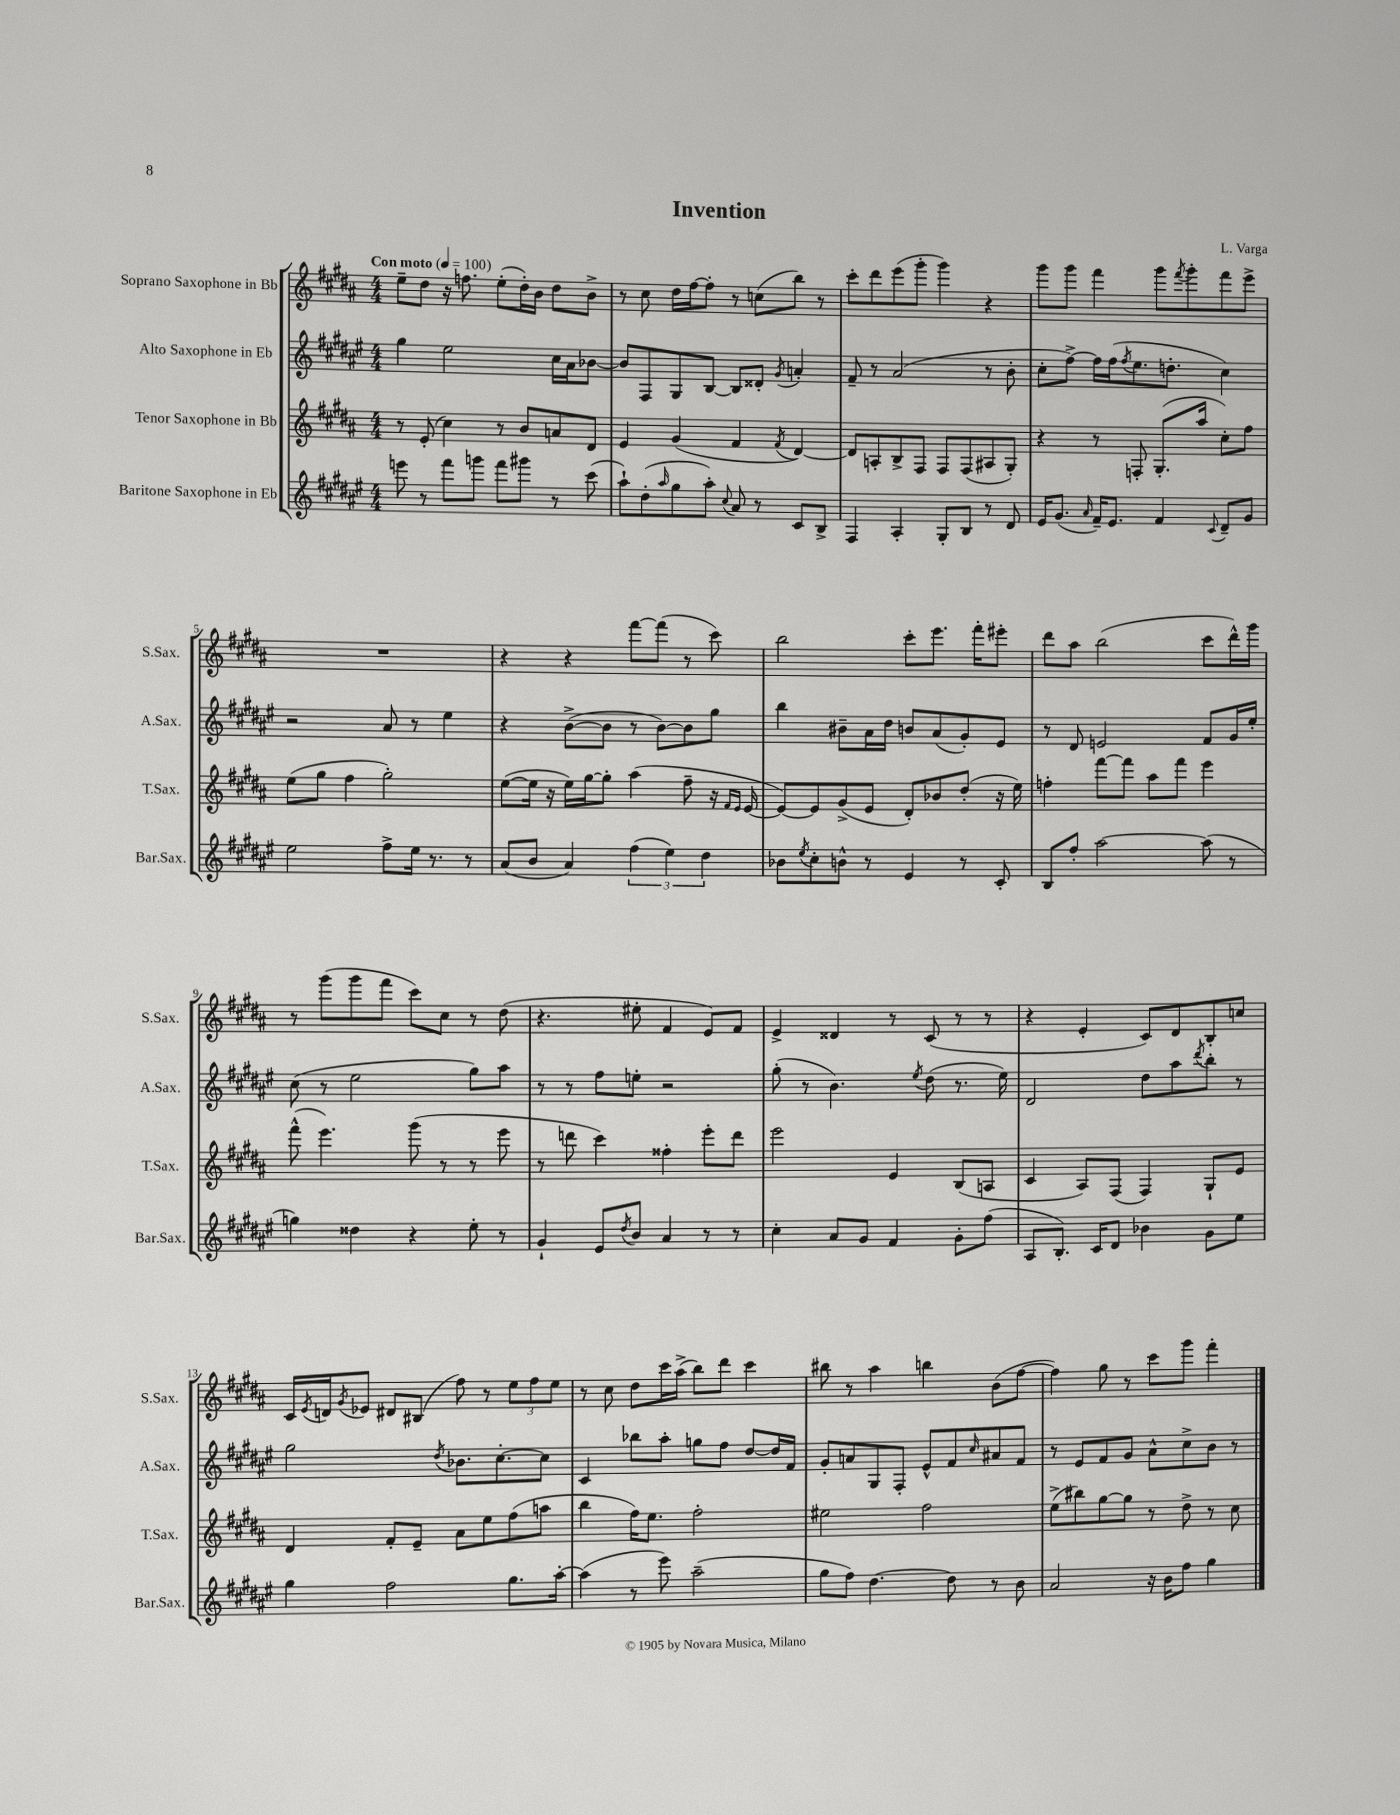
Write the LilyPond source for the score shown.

\header { title = "Invention" composer = "L. Varga" }
<<
\new StaffGroup <<
\new Staff = "s0" \with { instrumentName = "Soprano Saxophone in Bb" shortInstrumentName = "S.Sax." } {
    \clef treble \key b \major \numericTimeSignature \time 4/4 \tempo "Con moto" 4 = 100
    e''8-- dis''8 r16 f''8. e''8-.( dis''16-.) b'16 dis''8 b'8-> |
    r8 cis''8 dis''16 fis''16~ fis''8-. r8 c''8( b''8) r8 |
    cis'''8-. dis'''8 e'''8( gis'''8-. gis'''4) r4 |
    gis'''8 gis'''8 fis'''4 gis'''8 \acciaccatura { fis'''8 } gis'''8-. fis'''8 e'''8-> |
    R1 |
    r4 r4 fis'''8~ fis'''8( r8 cis'''8) |
    b''2 cis'''8-. e'''8. fis'''16-. eis'''8-. |
    dis'''8 ais''8 b''2( cis'''8 dis'''16-^) gis'''16 |
    r8 gis'''8( gis'''8 fis'''8 cis'''8) cis''8 r8 dis''8( |
    r4. eis''8-. fis'4 e'8) fis'8 |
    e'4-> disis'4 r8 cis'8( r8 r8 |
    r4 e'4-. cis'8) dis'8 b8-. c''8 |
    cis'16 \acciaccatura { e'8 } d'16 \acciaccatura { gis'8 } ees'8 dis'8 bis8( fis''8) r8 \tuplet 3/2 { e''8 fis''8 e''8 } |
    r8 cis''8 dis''8 cis'''16 ais''16->( b''8) dis'''8 cis'''4 |
    bis''8 r8 ais''4 b''4 b'8( fis''8~ |
    fis''4) gis''8 r8 cis'''8 gis'''8 fis'''4-. \bar "|." |
}
\new Staff = "s1" \with { instrumentName = "Alto Saxophone in Eb" shortInstrumentName = "A.Sax." } {
    \clef treble \key fis \major \numericTimeSignature \time 4/4
    gis''4 eis''2 cis''16 ais'16 bes'8~ |
    bes'8 fis8 gis8 b8~ b8 disis'8-. \acciaccatura { gis'8 } a'4-. |
    fis'8-- r8 ais'2( r8 b'8-. |
    cis''8-. fis''8~->) fis''16 fis''16( \acciaccatura { fis''8 } eis''8. d''8.-. cis''4) |
    r2 ais'8 r8 eis''4 |
    r4 b'8~->( b'8 r8 b'8~) b'8 gis''8 |
    b''4 bis'8-- ais'16 dis''16 b'8 ais'8( gis'8-.) eis'8 |
    r8 dis'8 e'2 fis'8 gis'16 eis''16-. |
    cis''8( r8 eis''2 gis''8) ais''8 |
    r8 r8 fis''8 e''8-. r2 |
    gis''8-.( r8 b'4.) \acciaccatura { eis''8 } dis''8( r8. eis''16) |
    dis'2 dis''8 ais''8 \acciaccatura { dis'''8 } b''8-. r8 |
    gis''2 \acciaccatura { dis''8 } bes'8. cis''8.~-. cis''8 |
    cis'4 bes''8 ais''8-. g''8 fis''8 dis''8~ dis''16 fis'16 |
    gis'8-. a'8 gis8 fis8-. eis'8-^ fis'8 \grace { cis''16 } ais'8 fis'8 |
    r8 eis'8 fis'8 gis'8 ais'8-^ cis''8-> b'8 r8 \bar "|." |
}
\new Staff = "s2" \with { instrumentName = "Tenor Saxophone in Bb" shortInstrumentName = "T.Sax." } {
    \clef treble \key b \major \numericTimeSignature \time 4/4
    r8 e'8-.( cis''4) r8 b'8 a'8 dis'8 |
    e'4 gis'4( fis'4 \acciaccatura { fis'8 } dis'4~) |
    dis'8 a8-. b8-> fis8 fis8 fis8( ais8 gis8-.) |
    r4 r8 f8-. gis8.-.( ais''16 cis''8-.) fis''8 |
    e''8( gis''8 fis''4 gis''2-.) |
    e''8~( e''16 r16 e''16) gis''16~ gis''8-. ais''4( fis''8-- r16 \grace { fis'16 e'16 } e'16~ |
    e'8~) e'8 gis'8->( e'8 dis'8-.) bes'8 dis''8-.( r16 e''16) |
    f''4-. fis'''8~ fis'''8 ais''8 fis'''8 e'''4 |
    fis'''8-^( e'''4.) gis'''8( r8 r8 e'''8 |
    r8 d'''8 cis'''4) fisis''4-. e'''8-. d'''8 |
    e'''2 e'4 b8( a8 |
    cis'4 ais8) fis8( fis4) gis8-! e'8 |
    dis'4 fis'8-. e'8-- ais'8 e''8 fis''8( a''8 |
    b''4 fis''16) e''8. fis''2-. |
    eis''2 fis''2 |
    e''8->( bis''8) gis''8~ gis''8 r8 dis''8-> r8 cis''8 \bar "|." |
}
\new Staff = "s3" \with { instrumentName = "Baritone Saxophone in Eb" shortInstrumentName = "Bar.Sax." } {
    \clef treble \key fis \major \numericTimeSignature \time 4/4
    e'''8 r8 fis'''8 g'''8 fis'''8 gis'''8 r8 cis'''8( |
    ais''8-!) dis''8-.( \grace { ais''16 } gis''8 ais''8-.) \appoggiatura { cis''8 } ais'8 r8 cis'8 b8-> |
    fis4 ais4-. gis8-. b8 r8 dis'8 |
    eis'16 gis'8.( \grace { ais'16 } fis'16--) eis'8. fis'4 \appoggiatura { cis'8 } dis'8-- gis'8 |
    eis''2 fis''8-> eis''16 r8. r8 |
    ais'8( b'8 ais'4) \tuplet 3/2 { fis''4( eis''4) dis''4 } |
    bes'8 \acciaccatura { eis''8 } cis''8-. b'8-^ r8 eis'4 r8 cis'8-. |
    b8 fis''8-. ais''2~ ais''8( r8 |
    g''4) disis''4 r4 eis''8-. r8 |
    gis'4-! eis'8 \acciaccatura { dis''8 } b'8 ais'4 r8 r8 |
    cis''4-. ais'8 gis'8 fis'4 gis'8-. fis''8( |
    ais8 b8.-.) cis'16 dis'8 bes'4 gis'8 eis''8 |
    gis''4 fis''2 gis''8. ais''16~-. |
    ais''4( r8 eis'''8) ais''2--( |
    gis''8 fis''8) dis''4.~ dis''8 r8 b'8 |
    ais'2 r16 b'16 fis''8 gis''4 \bar "|." |
}
>>
>>
